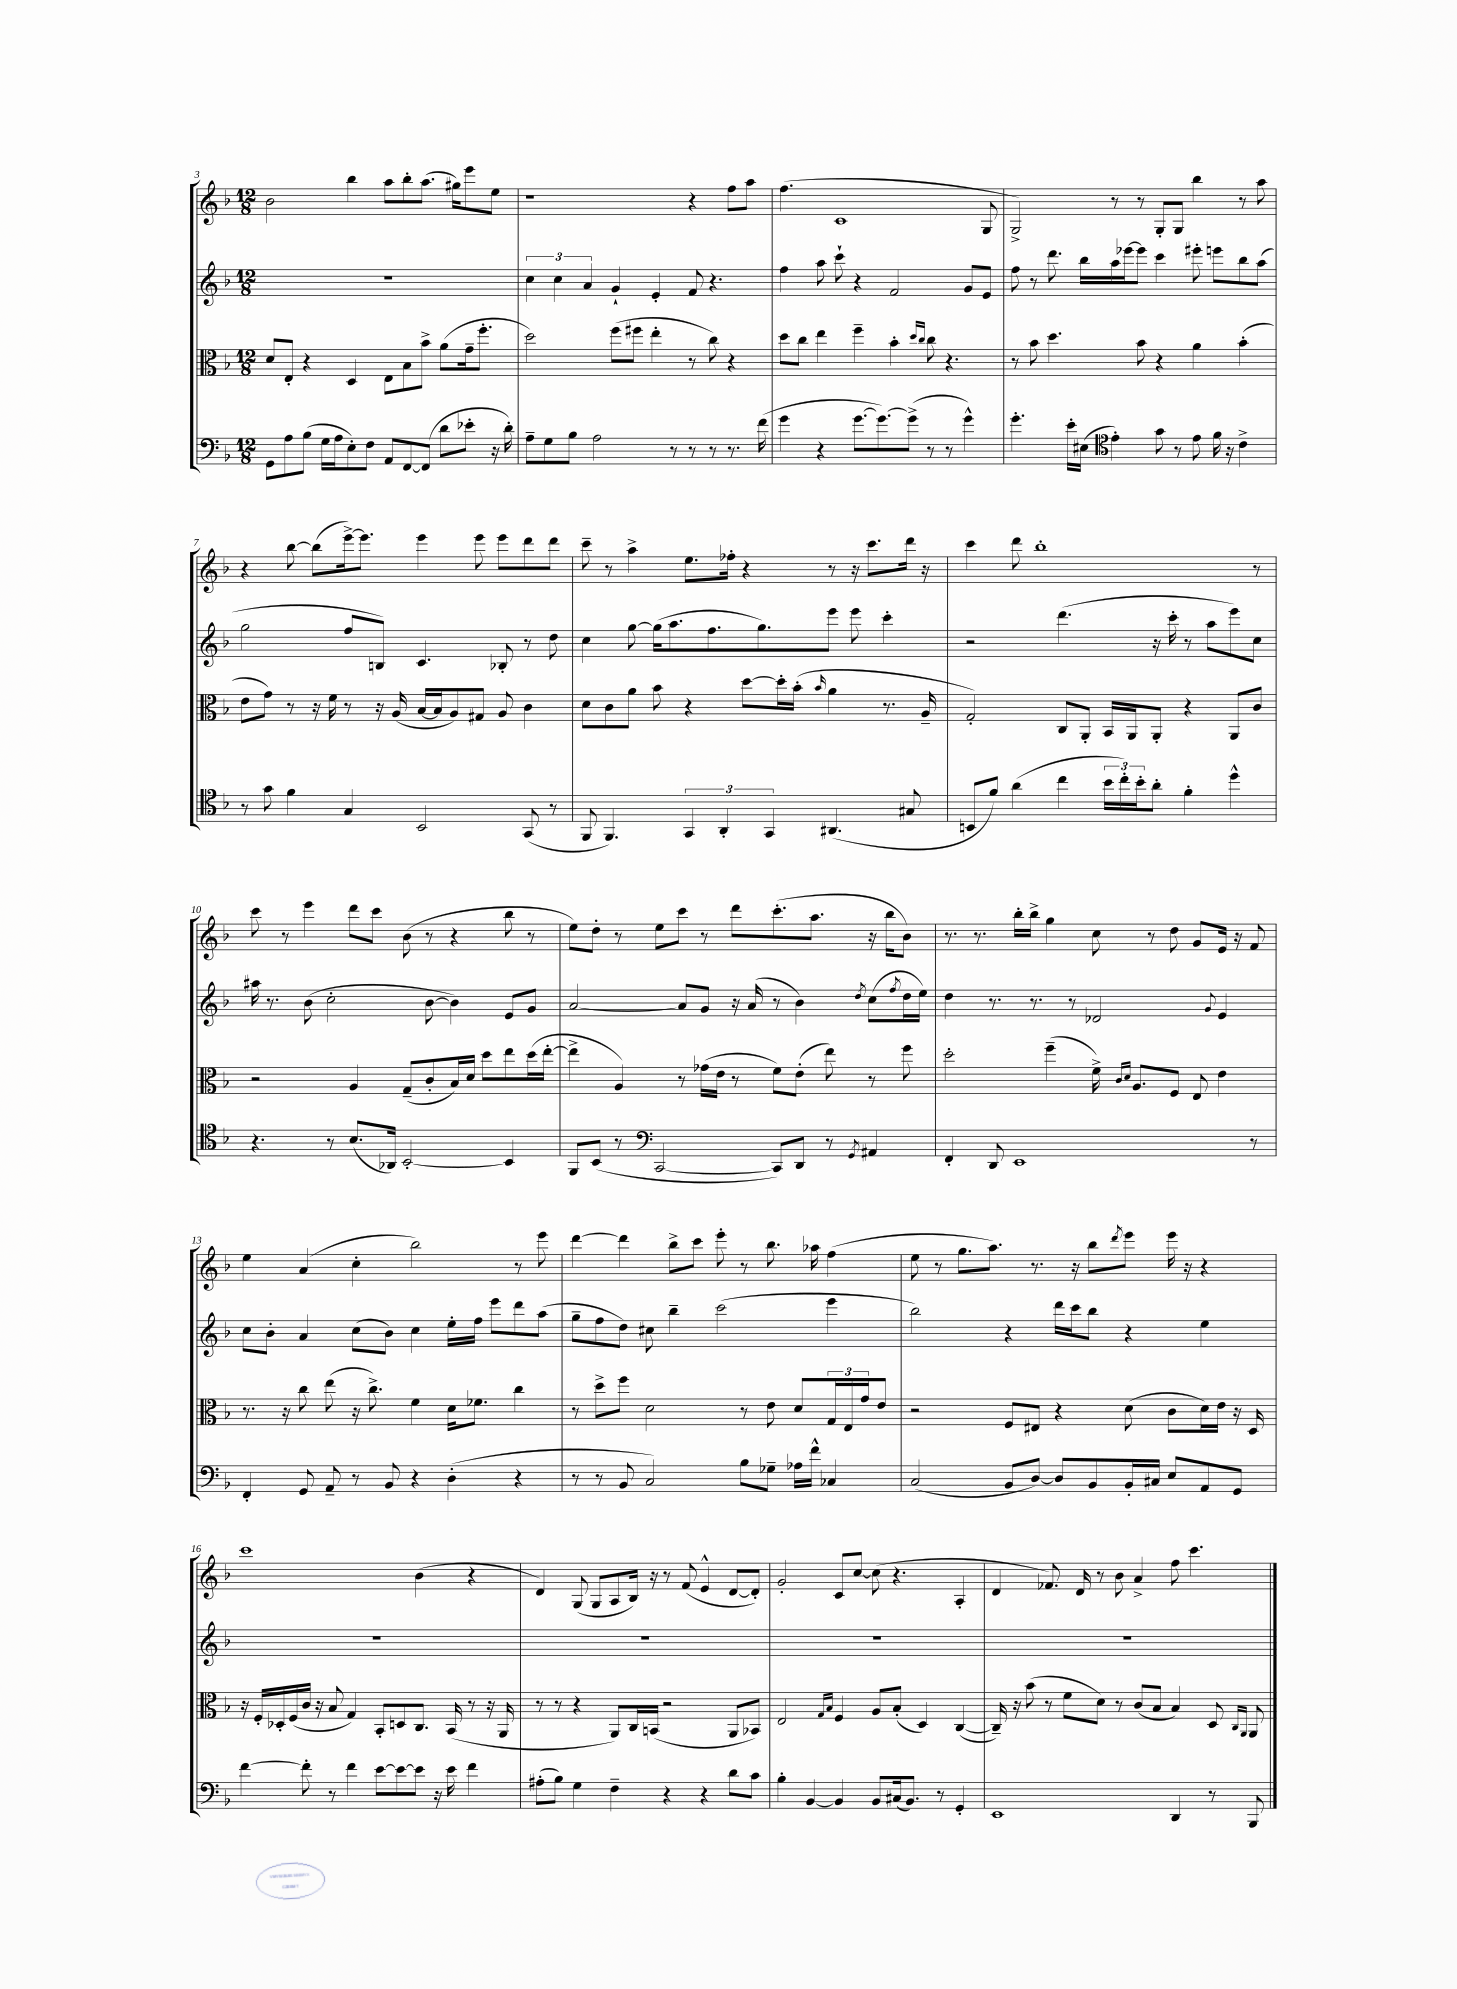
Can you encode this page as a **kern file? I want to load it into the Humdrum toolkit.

**kern	**kern	**kern	**kern
*staff4	*staff3	*staff2	*staff1
*clefF4	*clefC3	*clefG2	*clefG2
*k[b-]	*k[b-]	*k[b-]	*k[b-]
*M12/8	*M12/8	*M12/8	*M12/8
8GG	8d	1.r	2b-
8A	8E'	.	.
(8B-	4r	.	.
16G	.	.	.
16A	.	.	.
8E')	4D	.	4bb-
8F	.	.	.
8AA	8E	.	8aa
[8FF	8B-	.	8bb-'
(8FF]	8b-^	.	(8.aa
8d	(8a	.	.
.	.	.	16gg#)
8e-'	16g~	.	8eee
.	8.ff'	.	.
16r	.	.	8ee
16d')	.	.	.
=	=	=	=
8A~	2dd)	6cc	1r
8G	.	.	.
.	.	6cc	.
8B-	.	.	.
.	.	6a	.
2A	.	.	.
.	(8ff	4g`	.
.	8ff#	.	.
.	4ee'	4e'	.
8r	.	.	.
8r	8r	8f	4r
8r	8cc)	4.r	.
8.r	4r	.	8ff
.	.	.	8aa
(16f	.	.	.
=	=	=	=
4g	8dd	4ff	(4.ff
.	8cc	.	.
4r	4ee	8aa	.
.	.	8ccc`	1c
[8.g	4ff~	4r	.
8.g_)	.	.	.
.	4b-'	2f	.
(8g^]	.	.	.
.	16qqdd	.	.
.	16qqcc	.	.
8r	8cc	.	.
8r	4.r	.	.
4g^^)	.	8g	.
.	.	8e	8G
=	=	=	=
4.g'	8r	8ff	2G^)
.	8b-	8r	.
.	4.dd	8.ddd	.
16e'	.	.	.
(16E#	.	16bb-	.
*clefC4	*	*	*
4e')	.	16aa	8r
.	.	[16eee-	.
.	8b-	8eee-]	8r
8g	4r	4ccc	8G'
8r	.	.	8G
8e	4a	8eee#'	4bb-
16f	.	8eee	.
16r	.	.	.
4c^	(4b-'	8bb-	8r
.	.	(8aa	8aa
=	=	=	=
8r	8e	2gg	4r
8g	8g)	.	.
4f	8r	.	[8bb-
.	16r	.	(8bb-]
.	16f	.	.
4G	8r	8ff	[16eee^)
.	.	.	8.eee]
.	16r	8B)	.
.	(16A	.	.
2BB-	[16B-	4.c	4eee
.	16B-]	.	.
.	8A)	.	.
.	8G#	.	8eee
.	8A	8B-'	8eee
(8GG	4c	8r	8ddd
8r	.	8dd	8ddd
=	=	=	=
8FF	8d	4cc	8ccc~
4.FF)	8c	.	8r
.	8a	[8gg	4aa^
.	8b-	(16gg]	.
.	.	8.aa	.
6GG	4r	.	8.ee
.	.	8.ff	.
6AA'	.	.	.
.	.	.	16ff-'
.	[8dd	.	4r
.	.	8.gg)	.
6GG	.	.	.
.	16dd']	.	.
.	(16b-'	.	.
.	16qqb-	.	.
(4.AA#	4a	8eee	8r
.	.	8eee	16r
.	.	.	8.ccc
.	8.r	4ccc'	.
8G#	.	.	16ddd
.	16A~	.	16r
=	=	=	=
8BB	2G')	2r	4ccc
8f)	.	.	.
(4a	.	.	8ddd
.	.	.	1bb-'
4cc	8C	(4.ddd	.
.	8AA'	.	.
24b-	16BB-	.	.
24cc')	.	.	.
.	16AA	.	.
24b-'	.	.	.
8a'	8AA'	16r	.
.	.	16ccc'	.
4f'	4r	8r	.
.	.	8aa	.
4dd^^	8AA	8eee)	.
.	8c	8cc	8r
=	=	=	=
4.r	2r	16aa#	8ccc
.	.	8.r	.
.	.	.	8r
.	.	(8b-	4eee
8r	.	2cc'	.
(8.B-	4A	.	8ddd
.	.	.	8ccc
16AA-)	.	.	.
[2BB-'	(8G~	.	(8b-
.	8c'	[8b-	8r
.	16B-)	4b-])	4r
.	16d	.	.
.	8dd	.	.
4BB-]	8ee	8e	8bb-
.	(16dd	8g	8r
.	[16ee'	.	.
=	=	=	=
8FF	4ee^]	[2a	8ee)
(8BB-	.	.	8dd'
8r	4A)	.	8r
*clefF4	*	*	*
[2CC	.	.	8ee
.	8r	8a]	8ccc
.	(16g-	8g	8r
.	16e	.	.
.	8r	16r	8ddd
.	.	(16a	.
8CC])	8f)	8r	(8.ccc'
8DD	(8e'	4b-)	.
.	.	.	8.aa
8r	8ee)	.	.
8qGG	.	8qdd	.
4AA#	8r	(8cc	16r
.	.	.	16bb-
.	.	8qff	.
.	8ff	16dd	8b-)
.	.	16ee)	.
=	=	=	=
4FF'	2dd'	4dd	8.r
.	.	.	8.r
8DD	.	8.r	.
1EE	.	.	16bb-'
.	.	8.r	16bb-^
.	(4ff~	.	4gg
.	.	8r	.
.	16f^)	2d-	8cc
.	16qqc	.	.
.	16qqd	.	.
.	8.A	.	.
.	.	.	8r
.	8F	.	8dd
.	8E	.	8g
.	.	8qqg	.
.	4e	4e	16e
.	.	.	16r
8r	.	.	8f
=	=	=	=
4FF'	8.r	8cc	4ee
.	.	8b-'	.
.	16r	.	.
8GG	8cc	4a	(4a
8AA~	(8ee	.	.
8r	16r	(8cc	4cc'
.	8.cc^)	.	.
8BB-	.	8b-)	.
4r	4f	4cc	2bb-)
(4D'	16d	16ee'	.
.	8.f-	16ff	.
.	.	8eee	.
4r	4cc	8ddd	8r
.	.	(8aa	8eee
=	=	=	=
8r	8r	8gg~	[4ddd
8r	8dd^	8ff	.
8BB-	8ff	8dd)	4ddd]
2C)	2d	8cc#	.
.	.	4bb-~	8bb-^
.	.	.	8ccc
.	.	(2ccc	8eee'
8B-	8r	.	8r
8G-~	8e	.	8.bb-
16A-	8d	.	.
16f^^	.	.	16aa-
4C-	24G	4eee	(4ff
.	24E	.	.
.	24g	.	.
.	8e	.	.
=	=	=	=
(2C	2r	2bb-)	8ee
.	.	.	8r
.	.	.	8.gg
.	.	.	8.aa)
8BB-	8F	4r	.
[8D)	8E#	.	8.r
8D]	4r	16ddd	.
.	.	16ccc	16r
8BB-	.	8bb-	8bb-
.	.	.	8qddd
16BB-'	(8d	4r	8eee
16C#	.	.	.
8E	8c	.	16eee
.	.	.	16r
8AA	16d)	4ee	4r
.	16e	.	.
8GG	16r	.	.
.	16D	.	.
=	=	=	=
[4f	16r	1.r	1ccc
.	16F'	.	.
.	16D-'	.	.
.	(16F	.	.
8f']	16c	.	.
.	16r	.	.
8r	8B-	.	.
4f	4G)	.	.
[8e	8BB-'	.	.
8e_	8D	.	.
8e]	8.C	.	(4b-
16r	.	.	.
16e	(16BB-	.	.
4f	8r	.	4r
.	16r	.	.
.	16AA	.	.
=	=	=	=
(8A#'	8r	1.r	4d)
8B-)	8r	.	.
4G	4r	.	(8G
.	.	.	8G
4F~	8AA)	.	8A
.	16C	.	16B-)
.	(16BB	.	16r
4r	2r	.	8r
.	.	.	(8f
4r	.	.	4e^^
8d	8AA	.	[8d
8c	8BB-)	.	8d'])
=	=	=	=
4B-'	2E	1.r	2g'
[4BB-	.	.	.
.	16qqG	.	.
.	16qqB-	.	.
4BB-]	4F	.	8c
.	.	.	[8cc
8BB-	8A	.	(8cc]
(16C#	(8B-'	.	4.r
8.BB-)	.	.	.
.	4D)	.	.
8r	.	.	.
4GG'	([4C	.	4A'
=	=	=	=
1EE	16C~])	1.r	4d
.	16r	.	.
.	(8b-	.	.
.	8r	.	8.f-)
.	8f	.	.
.	.	.	16d
.	8d)	.	8r
.	8r	.	8b-
.	(8c	.	4a^
.	8B-	.	.
4DD	4B-)	.	8ff
.	.	.	4.ccc
8r	8D	.	.
.	16qqC	.	.
.	16qqAA	.	.
8BBB-	8AA	.	.
==	==	==	==
*-	*-	*-	*-
